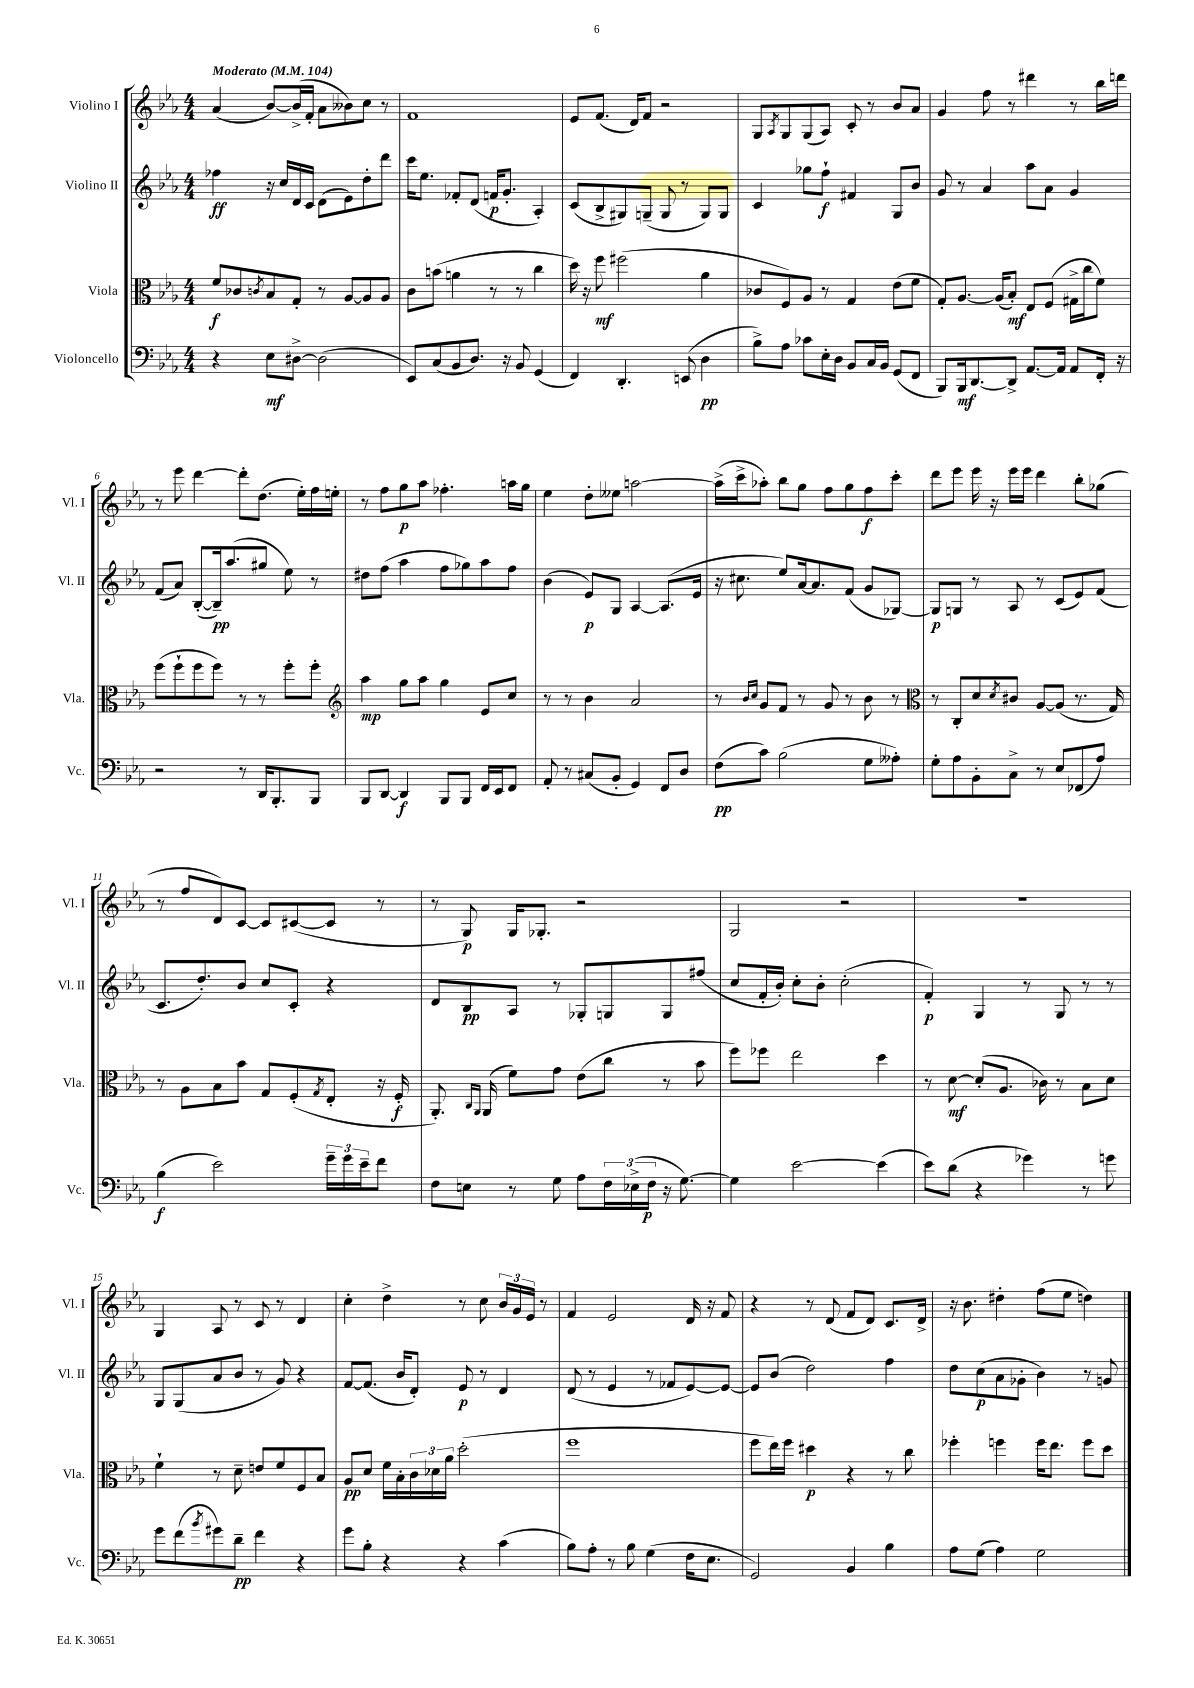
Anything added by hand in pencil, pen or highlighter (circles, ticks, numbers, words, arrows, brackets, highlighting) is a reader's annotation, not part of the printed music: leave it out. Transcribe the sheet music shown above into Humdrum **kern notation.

**kern	**dynam	**kern	**dynam	**kern	**dynam	**kern	**dynam
*part4	*part4	*part3	*part3	*part2	*part2	*part1	*part1
*staff4	*staff4	*staff3	*staff3	*staff2	*staff2	*staff1	*staff1
*I"Violoncello	*	*I"Viola	*	*I"Violino II	*	*I"Violino I	*
*I'Vc.	*	*I'Vla.	*	*I'Vl. II	*	*I'Vl. I	*
*clefF4	*	*clefC3	*	*clefG2	*	*clefG2	*
*k[b-e-a-]	*	*k[b-e-a-]	*	*k[b-e-a-]	*	*k[b-e-a-]	*
*M4/4	*	*M4/4	*	*M4/4	*	*M4/4	*
*MM104	*	*MM104	*	*MM104	*	*MM104	*
=1	=1	=1	=1	=1	=1	=1	=1
!	!	!	!	!	!	!LO:TX:a:B:t=Moderato	!
4r	.	8f/L	f	4ff-X\	ff	(4a-/	.
.	.	8c-X/	.	.	.	.	.
.	.	8qcn/	.	.	.	.	.
8E-\L	mf	8B-/	.	16r	.	[8b-/L)	.
.	.	.	.	16cc/LL	.	.	.
[8D#X^\J	.	8G'/J	.	16d/	.	(16b-^/L]	.
.	.	.	.	16c/JJ	.	16f'/JJ	.
(2D#\]	.	8r	.	(8d\L	.	8a-\L	.
.	.	[8A-/L	.	8e-\)	.	8b--X\)	.
.	.	8A-/]	.	8dd'\	.	8cc\J	.
.	.	8A-/J	.	8ddd\J	.	8r	.
=2	=2	=2	=2	=2	=2	=2	=2
8EE-/L)	.	8c\L	.	16ccc\KL	.	1f	.
.	.	.	.	8.ee-\J	.	.	.
(8C/	.	(8bn\J	.	.	.	.	.
8BB-/	.	4an\	.	8f-X'/L	.	.	.
8.D/J)	.	.	.	(8d/J	.	.	.
.	.	8r	.	16fn/KL	p	.	.
16r	.	.	.	8.g'/J	.	.	.
8BB-/	.	8r	.	.	.	.	.
(4GG/	.	4cc\	.	4A-'/)	.	.	.
=3	=3	=3	=3	=3	=3	=3	=3
4FF/)	.	16dd\)	.	(8c/L	.	8e-/L	.
.	.	16r	.	.	.	.	.
.	.	8ff\	mf	8B-^/	.	(8.f/J	.
4.DD'/	.	(2ff#X\	.	8G#X/)	.	.	.
.	.	.	.	.	.	16d/KL)	.
.	.	.	.	(8Gn~/J	.	8f/J	.
.	.	.	.	8G/	.	2r	.
(8EEn/	.	.	.	8r	.	.	.
4D\	pp	4a-\	.	8G/L)	.	.	.
.	.	.	.	8G/J	.	.	.
=4	=4	=4	=4	=4	=4	=4	=4
8B-^\L)	.	8c-X/L	.	4c/	.	8G/L	.
.	.	.	.	.	.	8qA-/	.
8A-\J	.	8F/)	.	.	.	8G/	.
8c-X\L	.	8A-/J	.	8gg-X\L	.	(8G/	.
16E-'\L	.	8r	.	8ff`\J	f	8A-/J)	.
16D\JJ	.	.	.	.	.	.	.
8BB-/L	.	4G/	.	4f#X/	.	8c'/	.
16C/L	.	.	.	.	.	8r	.
16BB-/JJ	.	.	.	.	.	.	.
(8GG/L	.	(8e-\L	.	8G/L	.	8b-/L	.
8FF/J	.	8f\J	.	8b-/J	.	8a-/J	.
=5	=5	=5	=5	=5	=5	=5	=5
8BBB-/L)	.	8G'/L)	.	8g/	.	4g/	.
16BBB-/k	mf	[8.A-/J	.	8r	.	.	.
[8.DD/	.	.	.	.	.	.	.
.	.	.	.	4a-/	.	8ff\	.
.	.	(16A-/KL]	.	.	.	.	.
8DD^/J]	.	8B-'/J)	mf	.	.	8r	.
[8.AA-/L	.	8E-/L	.	8aa-\L	.	4ddd#X\	.
.	.	(8F/J	.	8a-\J	.	.	.
16AA-/Jk]	.	.	.	.	.	.	.
8AA-/L	.	16G#X^\LL	.	4g/	.	8r	.
.	.	16cc\J	.	.	.	.	.
16FF'/Jk	.	8f\J)	.	.	.	16bb-\LL	.
16r	.	.	.	.	.	16dddn\JJ	.
!!LO:LB:g=z
=6	=6	=6	=6	=6	=6	=6	=6
2r	.	(8ff\L	.	(8f/L	.	8r	.
.	.	8ff`\	.	8a-/J)	.	8eee-\	.
.	.	8ff\	.	([8B-'/L	.	[4ddd\	.
.	.	8ff\J)	.	16B-~/k])	pp	.	.
.	.	.	.	(8.aa-/	.	.	.
8r	.	8r	.	.	.	8ddd'\L]	.
16DD/KL	.	8r	.	8gg#X/J	.	(8.dd\J	.
8.BBB-'/	.	.	.	.	.	.	.
.	.	8ff'\L	.	8ee-\)	.	.	.
.	.	.	.	.	.	16ee-'\LL)	.
8BBB-/J	.	8ff'\J	.	8r	.	16ff\	.
.	.	.	.	.	.	16een'\JJ	.
=7	=7	=7	=7	=7	=7	=7	=7
*	*	*clefG2	*	*	*	*	*
8BBB-/L	.	4aa-\	mp	8dd#X\L	.	8r	.
[8DD/J	.	.	.	(8ff\J	.	8ff\L	.
4DD/]	f	8gg\L	.	4aa-\	.	8gg\	p
.	.	8aa-\J	.	.	.	8aa-\J	.
8BBB-/L	.	4gg\	.	8ff\L	.	4.ff-X'\	.
8BBB-/J	.	.	.	8gg-X\)	.	.	.
16FF/LL	.	8e-/L	.	8aa-\	.	.	.
16EE-/J	.	.	.	.	.	.	.
8FF/J	.	8cc/J	.	8ff\J	.	16aan\LL	.
.	.	.	.	.	.	16gg\JJ	.
=8	=8	=8	=8	=8	=8	=8	=8
8AA-'/	.	8r	.	(4b-\	.	4ee-\	.
8r	.	8r	.	.	.	.	.
(8C#X/L	.	4b-\	.	8e-/L)	p	8dd'\L	.
8BB-'/J	.	.	.	8G/J	.	8ee--X\J	.
4GG/)	.	2a-/	.	[4A-/	.	[2aan\	.
8FF/L	.	.	.	(8.A-/L]	.	.	.
8D/J	.	.	.	.	.	.	.
.	.	.	.	16e-/Jk	.	.	.
=9	=9	=9	=9	=9	=9	=9	=9
(8F\L	pp	8r	.	16r	.	(16aa^\LL]	.
.	.	.	.	8.cc#X\	.	16ccc^\J	.
.	.	16qqb-/LL	.	.	.	.	.
.	.	16qqcc/JJ	.	.	.	.	.
8c\J)	.	8g/L	.	.	.	8aa-X'\J)	.
(2B-\	.	8f/J	.	8ee-/L)	.	8bb-\L	.
.	.	8r	.	[16a-/k	.	8gg\J	.
.	.	.	.	8.a-/]	.	.	.
.	.	8g/	.	.	.	8ff\L	.
.	.	8r	.	(8f/J	.	8gg\	.
8G\L	.	8b-\	.	8g/L	.	8ff\	f
8A--X'\J)	.	8r	.	[8G-X/J)	.	8ccc'\J	.
=10	=10	=10	=10	=10	=10	=10	=10
*	*	*clefC3	*	*	*	*	*
8G'\L	.	8r	.	8G-/L]	p	8ddd\L	.
8A-\	.	8C'/L	.	8Gn/J	.	8eee-\J	.
8BB-'\	.	8d/	.	8r	.	16eee-\	.
.	.	.	.	.	.	16r	.
.	.	8qd/	.	.	.	.	.
8C^\J	.	8c#X/J	.	8A-/	.	16eee-\LL	.
.	.	.	.	.	.	16eee-\JJ	.
8r	.	[8A-/L	.	8r	.	4ddd\	.
8E-/L	.	(8A-/J]	.	(8c/L	.	.	.
(8FF-X/	.	8.r	.	8e-/)	.	8bb-'\L	.
8A-/J)	.	.	.	(8f/J	.	(8gg-X\J	.
.	.	16G/)	.	.	.	.	.
!!LO:LB:g=z
=11	=11	=11	=11	=11	=11	=11	=11
(4B-\	f	8r	.	8.c/L	.	8r	.
.	.	8A-\L	.	.	.	8ff/L	.
.	.	.	.	8.dd'/)	.	.	.
2e-\)	.	8B-\	.	.	.	8d/)	.
.	.	8b-\J	.	8b-/J	.	[8c/J	.
.	.	8G/L	.	8cc/L	.	8c/L]	.
.	.	(8F'/	.	8c'/J	.	([8c#X/	.
.	.	8qG/	.	.	.	.	.
24g~\LL	.	8E-'/J	.	4r	.	8c#/J]	.
24g\	.	.	.	.	.	.	.
24e-~\J	.	.	.	.	.	.	.
8f\J	.	16r	.	.	.	8r	.
.	.	16F'/	f	.	.	.	.
=12	=12	=12	=12	=12	=12	=12	=12
8F\L	.	8.AA-'/)	.	8d/L	.	8r	.
8En\J	.	.	.	8B-/	pp	8G/)	p
.	.	16qqC/LL	.	.	.	.	.
.	.	16qqAA-/JJ	.	.	.	.	.
.	.	(16AA-/	.	.	.	.	.
8r	.	8f\L)	.	8A-/J	.	16G/KL	.
.	.	.	.	.	.	8.G-X'/J	.
8G\	.	8g\J	.	8r	.	.	.
8A-\L	.	(8e-\L	.	8G-X'/L	.	2r	.
24F\L	.	8cc\J	.	8Gn/	.	.	.
(24E-X^\	.	.	.	.	.	.	.
24F\JJ	p	.	.	.	.	.	.
16r	.	8r	.	8G/	.	.	.
[8.G\)	.	.	.	.	.	.	.
.	.	8b-\	.	(8ff#X/J	.	.	.
=13	=13	=13	=13	=13	=13	=13	=13
4G\]	.	8ff\L)	.	8cc/L	.	2G/	.
.	.	8ff-X\J	.	16f'/L	.	.	.
.	.	.	.	16b-'/JJ)	.	.	.
[2e-\	.	2ee-\	.	8cc'\L	.	.	.
.	.	.	.	8b-'\J	.	.	.
.	.	.	.	(2cc'\	.	2r	.
(4e-\]	.	4dd\	.	.	.	.	.
=14	=14	=14	=14	=14	=14	=14	=14
8e-\L)	.	8r	.	4f'/)	p	1r	.
(8d\J	.	[8d\	mf	.	.	.	.
4r	.	(8d'/L]	.	4G/	.	.	.
.	.	8.A-/J	.	.	.	.	.
4g-X\)	.	.	.	8r	.	.	.
.	.	16c-X\)	.	.	.	.	.
.	.	8r	.	8G/	.	.	.
8r	.	8B-\L	.	8r	.	.	.
8gn\	.	8d\J	.	8r	.	.	.
!!LO:LB:g=z
=15	=15	=15	=15	=15	=15	=15	=15
8g\L	.	4f`\	.	8G/L	.	4G/	.
(8f\	.	.	.	(8G/	.	.	.
8qb-/	.	.	.	.	.	.	.
8g#X\)	.	8r	.	8a-/	.	8A-/	.
8d~\J	pp	8d~\	.	8b-/J	.	8r	.
4f\	.	8en/L	.	8r	.	8c/	.
.	.	8f/	.	8g/)	.	8r	.
4r	.	8F/	.	4r	.	4d/	.
.	.	8B-/J	.	.	.	.	.
=16	=16	=16	=16	=16	=16	=16	=16
8g\L	.	8A-/L	pp	[8f/L	.	4cc'\	.
8B-'\J	.	8d/J	.	(8.f/J]	.	.	.
4r	.	16f\LL	.	.	.	4dd^\	.
.	.	16B-'\	.	16b-/KL	.	.	.
.	.	24c\	.	8d'/J)	.	.	.
.	.	24d-X\	.	.	.	.	.
.	.	24a-\JJ	.	.	.	.	.
4r	.	(2dd'\	.	8e-/	p	8r	.
.	.	.	.	8r	.	8cc\	.
(4c\	.	.	.	4d/	.	24b-/LL	.
.	.	.	.	.	.	24g/	.
.	.	.	.	.	.	24e-/JJ	.
.	.	.	.	.	.	8r	.
=17	=17	=17	=17	=17	=17	=17	=17
8B-\L)	.	1ff	.	(8d/	.	4f/	.
8A-'\J	.	.	.	8r	.	.	.
8r	.	.	.	4e-/	.	2e-/	.
8B-\	.	.	.	.	.	.	.
(4G\	.	.	.	8r	.	.	.
.	.	.	.	8f-X/L	.	.	.
16F\KL	.	.	.	[8e-/)	.	16d/	.
8.E-\J	.	.	.	.	.	16r	.
.	.	.	.	8e-/J_	.	8f/	.
=18	=18	=18	=18	=18	=18	=18	=18
2GG/)	.	8ff\L	.	8e-/L]	.	4r	.
.	.	16ee-\L)	.	(8b-/J	.	.	.
.	.	16ff\JJ	.	.	.	.	.
.	.	4dd#X\	p	2dd\)	.	8r	.
.	.	.	.	.	.	(8d/	.
4BB-/	.	4r	.	.	.	8f/L	.
.	.	.	.	.	.	8d/J)	.
4B-\	.	8r	.	4ff\	.	8.c/L	.
.	.	8cc\	.	.	.	.	.
.	.	.	.	.	.	16d^/Jk	.
=19	=19	=19	=19	=19	=19	=19	=19
8A-\L	.	4ff-X'\	.	8dd\L	.	16r	.
.	.	.	.	.	.	8.b-\	.
(8G\J	.	.	.	(8cc\	p	.	.
4A-\)	.	4ffn\	.	8a-\	.	4dd#X'\	.
.	.	.	.	8g-X'\J	.	.	.
2G\	.	16ff\KL	.	4b-\)	.	(8ff\L	.
.	.	8.ee-\J	.	.	.	.	.
.	.	.	.	.	.	8ee-\J	.
.	.	8ff\L	.	8r	.	4ddn\)	.
.	.	8dd\J	.	8gn/	.	.	.
==	==	==	==	==	==	==	==
*-	*-	*-	*-	*-	*-	*-	*-
